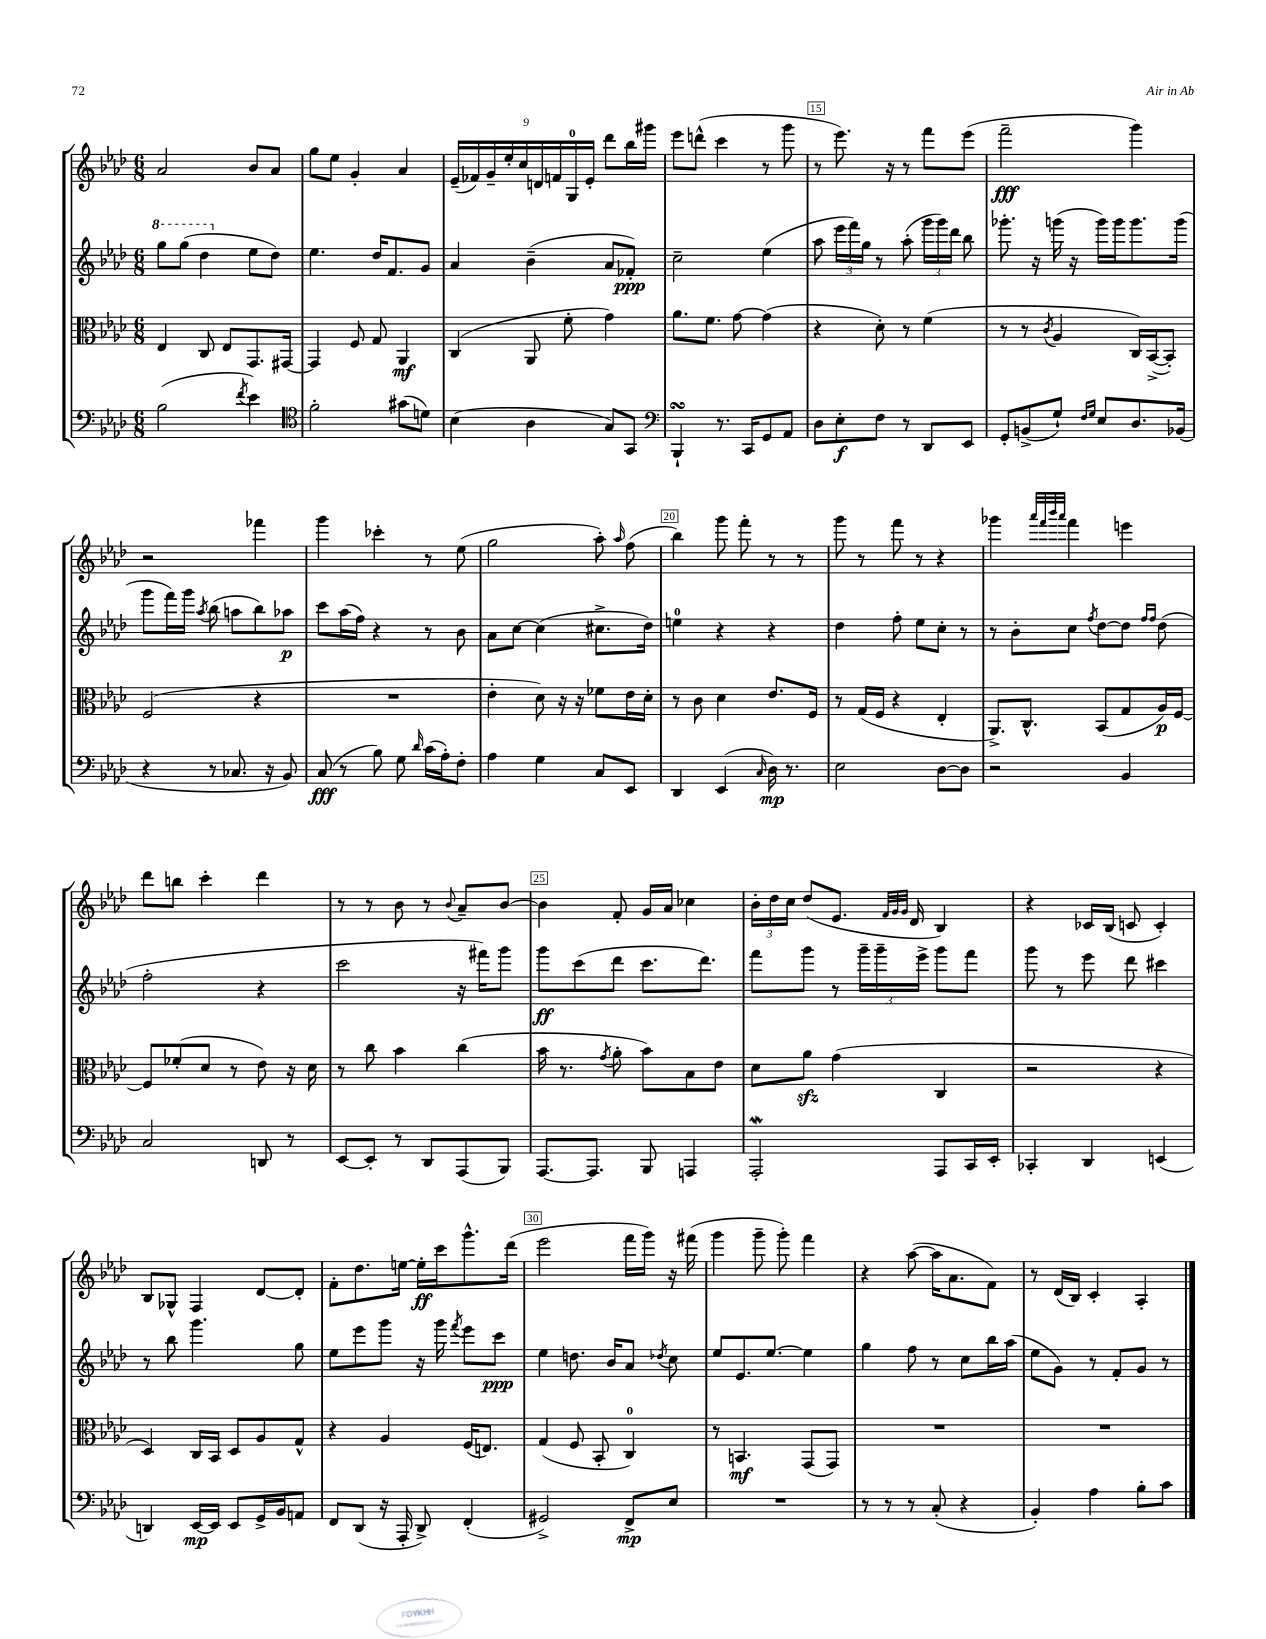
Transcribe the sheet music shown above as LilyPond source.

<<
\new StaffGroup <<
\new Staff = "s0" {
    \clef treble \key aes \major \numericTimeSignature \time 6/8
    \autoBeamOff aes'2 bes'8[ aes'8] |
    g''8[ ees''8] g'4-. aes'4 |
    \tuplet 9/8 { ees'16[--( fes'16) g'16-- ees''16-. c''16 d'16 f'16 g16-0 ees'16]-. } des'''8[ bes''16 gis'''16] |
    ees'''8[ d'''8]-^( c'''4 r8 g'''8 |
    r8 ees'''8.) r16 r8 f'''8[ ees'''8]( |
    f'''2--\fff g'''4) |
    r2 fes'''4 |
    g'''4 ces'''4-. r8 ees''8( |
    g''2 aes''8-.) \grace { aes''16 } f''8( |
    bes''4) g'''8 f'''8-. r8 r8 |
    g'''8 r8 f'''8 r8 r4 |
    ges'''4 \grace { aes'''32[ f'''32 bes'''32 aes'''32] } f'''4 e'''4 |
    des'''8[ b''8] c'''4-. des'''4 |
    r8 r8 bes'8 r8 \appoggiatura { bes'8 } aes'8[-- bes'8]~ |
    bes'4 f'8-. g'16[ aes'16] ces''4 |
    \tuplet 3/2 { bes'16[-. des''16 c''16] } des''8[( ees'8.] \grace { f'32[ g'32 g'32] } des'16 bes4) |
    r4 ces'16[ bes16]( c'8 c'4-.) |
    bes8[ ges8]-^ f4 des'8[~ des'8]-. |
    f'8[-. des''8. e''16]~ e''16[-.\ff c'''16 g'''8.-^ des'''16]( |
    ees'''2 f'''16[ g'''16]) r16 fis'''16( |
    g'''4 g'''8-- g'''8-.) f'''4 |
    r4 aes''8~( aes''16[ aes'8. f'8]) |
    r8 des'16[( bes16]) c'4-. aes4-. \bar "|." |
}
\new Staff = "s1" {
    \clef treble \key aes \major \numericTimeSignature \time 6/8
    \autoBeamOff \ottava #1 g'''8[ g'''8]( des'''4 \ottava #0 ees''8[ des''8]) |
    ees''4. des''16[ f'8. g'8] |
    aes'4 bes'4--( aes'8[ fes'8]-.\ppp) |
    c''2-- ees''4( |
    aes''8 \tuplet 3/2 { ees'''16[ f'''16) g''16] } r8 aes''8-.( \tuplet 3/2 { g'''16[ g'''16) des'''16] } bes''8 |
    ges'''8.-. r16 g'''16( r16 g'''16[) g'''16 g'''8. g'''16]( |
    g'''8[ f'''16) g'''16] \acciaccatura { aes''8 } bes''8( a''8[ bes''8) aes''8]\p |
    c'''8[ aes''16( f''16]) r4 r8 bes'8 |
    aes'8[ c''8]~ c''4( cis''8.[-> des''16]) |
    e''4-0 r4 r4 |
    des''4 f''8-. ees''8[ c''8]-. r8 |
    r8 bes'8[-. c''8] \acciaccatura { f''8 } des''8[~ des''8] \grace { f''16[ f''16] } des''8( |
    f''2-. r4 |
    c'''2 r16 fis'''16[) g'''8] |
    g'''8[\ff c'''8( des'''8] c'''8.[ des'''8.]) |
    f'''8[ g'''8] r8 \tuplet 3/2 { g'''16[-- g'''16-- ees'''16]-> } g'''8[ f'''8] |
    g'''8 r8 ees'''8 des'''8 cis'''4 |
    r8 bes''8 g'''4. g''8 |
    ees''8[ ees'''8 g'''8] r16 g'''16 \acciaccatura { f'''8 } ees'''8[ c'''8]\ppp |
    ees''4 d''8. bes'16[ aes'8] \acciaccatura { des''8 } c''8 |
    ees''8[ ees'8. ees''8.]~ ees''4 |
    g''4 f''8 r8 c''8[ bes''16 aes''16]( |
    ees''8[ g'8]) r8 f'8[-. g'8] r8 \bar "|." |
}
\new Staff = "s2" {
    \clef alto \key aes \major \numericTimeSignature \time 6/8
    \autoBeamOff ees4 c8 ees8[ g,8. gis,16]~ |
    gis,4 f8 g8 aes,4\mf |
    c4( aes,8 f'8-. g'4) |
    aes'8.[ f'8.] g'8~ g'4( |
    r4 des'8-.) r8 f'4( |
    r8 r8 \acciaccatura { c'8 } aes4 c16[) bes,16~->( bes,8]-.) |
    f2( r4 |
    R2. |
    ees'4-. des'8) r16 r16 fes'8[ ees'16 des'16]-. |
    r8 c'8 des'4 ees'8.[ f16] |
    r8 g16[( f16] r4 ees4-. |
    aes,8.[->) c8.]-^ bes,8[( g8 aes16\p) f16]~ |
    f8[ fes'8-.( des'8] r8 ees'8) r16 des'16 |
    r8 c''8 bes'4 c''4( |
    bes'16 r8. \acciaccatura { g'8 } aes'8-. bes'8[) bes8 ees'8] |
    des'8[ aes'8]\sfz g'4( c4 |
    r2 r4 |
    des4) c16[ bes,16] des8[ aes8 g8]-^ |
    r4 aes4 f16[( e8.]) |
    g4( f8 bes,8-. c4-0) |
    r8 b,4.\mf g,8[( g,8]) |
    R2. |
    R2. \bar "|." |
}
\new Staff = "s3" {
    \clef bass \key aes \major \numericTimeSignature \time 6/8
    \autoBeamOff bes2( \acciaccatura { f'8 } ees'4) |
    \clef tenor f'2-. gis'8[( d'8]) |
    bes4( aes4 g8[) g,8] |
    \clef bass bes,,4-!\turn r8. c,16[ g,8 aes,8] |
    des8[ ees8-.\f f8] r8 des,8[ ees,8] |
    g,8[-. b,8->( g8]-!) \grace { f16[ g16] } ees8[ des8. bes,16]( |
    r4 r8 ces8. r16 bes,8) |
    c8\fff( r8 bes8) g8 \grace { des'16 } c'16[( aes16-.) f8]-. |
    aes4 g4 c8[ ees,8] |
    des,4 ees,4( \grace { c16 } des16\mp) r8. |
    ees2 des8[~ des8] |
    r2 bes,4 |
    c2 d,8 r8 |
    ees,8[~ ees,8]-. r8 des,8[ aes,,8( bes,,8]) |
    aes,,8.[~ aes,,8.] bes,,8 a,,4 |
    aes,,2-.\mordent aes,,8[ c,16 ees,16]-. |
    ces,4-. des,4 e,4( |
    d,4) ees,16[~\mp ees,16] ees,8[ g,16-> bes,16 a,8] |
    f,8[ des,8]( r16 aes,,16-. des,8->) f,4-.( |
    gis,2->) f,8[->\mp ees8] |
    R2. |
    r8 r8 r8 c8-.( r4 |
    bes,4-.) aes4 bes8[-. c'8] \bar "|." |
}
>>
>>
\layout { \context { \Score currentBarNumber = #11 \override BarNumber.break-visibility = ##(#f #t #t) barNumberVisibility = #(every-nth-bar-number-visible 5) \override BarNumber.stencil = #(make-stencil-boxer 0.1 0.3 ly:text-interface::print) } }
